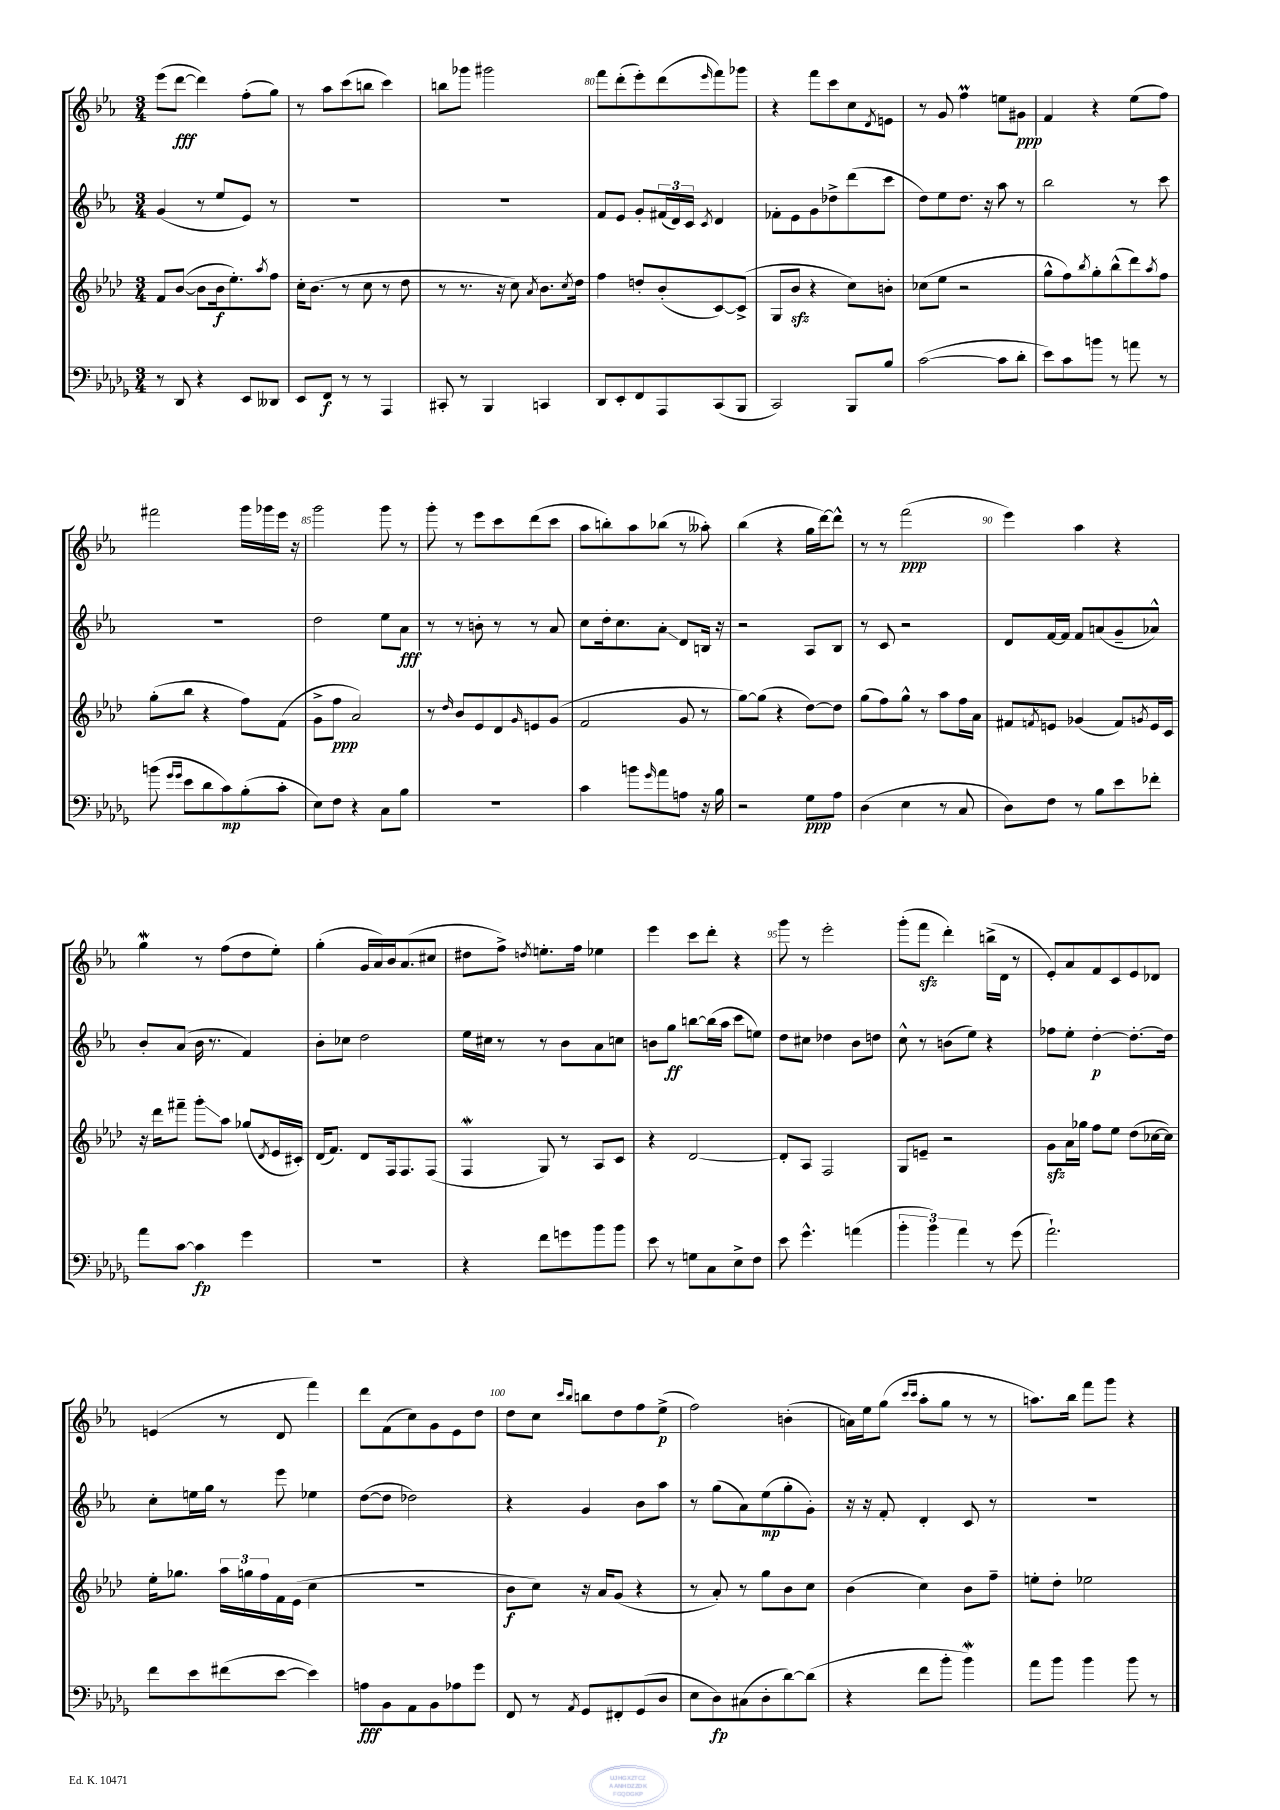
<<
\new StaffGroup <<
\new Staff = "s0" {
    \clef treble \key ees \major \numericTimeSignature \time 3/4
    ees'''8( d'''8~\fff d'''4) f''8-.( g''8) |
    r8 aes''8 c'''8( b''8 c'''4) |
    b''8 ges'''8 gis'''2 |
    f'''8 d'''8-.( ees'''8-.) d'''8( \grace { ees'''16 } f'''8) ges'''8 |
    r4 f'''8 c'''8 c''8 \acciaccatura { d'8 } e'8 |
    r8 g'8 f''4\prall e''8 gis'8\ppp |
    f'4 r4 ees''8( f''8) |
    fis'''2 g'''16 ges'''16 ees'''16 r16 |
    g'''2 g'''8 r8 |
    g'''8-. r8 ees'''8 c'''8 d'''8( c'''8 |
    aes''8 b''8-.) aes''8 bes''8( r8 aeses''8-.) |
    bes''4( r4 g''16 d'''16~) d'''8-^ |
    r8 r8 f'''2\ppp( |
    ees'''4) aes''4 r4 |
    g''4\mordent r8 f''8( d''8 ees''8-.) |
    g''4-.( g'16 aes'16) bes'16 aes'8.( cis''8 |
    dis''8 f''8->) \acciaccatura { d''8 } e''8.-. f''16 ees''4 |
    ees'''4 c'''8 d'''8-. r4 |
    g'''8 r8 ees'''2-. |
    g'''8-.( f'''8\sfz d'''4-.) b''16->( d'16 r8 |
    ees'8-.) aes'8 f'8 c'8 ees'8 des'8 |
    e'4( r8 d'8 f'''4) |
    d'''8 f'8( c''8) g'8 ees'8 d''8 |
    d''8 c''8 \grace { c'''16 bes''16 } b''8 d''8 f''8 ees''8->\p( |
    f''2) b'4-.( |
    a'16) ees''16 g''8( \grace { c'''16 c'''16 } aes''8-. g''8 r8 r8 |
    a''8.) bes''16 f'''8 g'''8 r4 \bar "|." |
}
\new Staff = "s1" {
    \clef treble \key ees \major \numericTimeSignature \time 3/4
    g'4( r8 ees''8 ees'8) r8 |
    R2. |
    R2. |
    f'8 ees'8 g'8-. \tuplet 3/2 { fis'16( d'16) c'16 } \acciaccatura { c'8 } d'4 |
    fes'8-. ees'8 g'8 des''8-> d'''8( c'''8 |
    d''8) ees''8 d''8. r16 aes''8 r8 |
    bes''2 r8 c'''8 |
    R2. |
    d''2 ees''8 aes'8\fff |
    r8 r8 b'8-. r8 r8 aes'8 |
    c''8 d''16-. c''8. aes'8-.\glissando d'8 b16 r16 |
    r2 aes8 bes8 |
    r8 c'8 r2 |
    d'8 f'16~ f'16 f'8 a'8( g'8-- aes'8-^) |
    bes'8-. aes'8( bes'16 r8. f'4) |
    bes'8-. ces''8 d''2 |
    ees''16 cis''16 r8 r8 bes'8 aes'8 c''8 |
    b'8 g''8\ff b''8~ b''16( aes''16 c'''8 e''8) |
    d''8 cis''8 des''4 bes'8 d''8 |
    c''8-^ r8 b'8( ees''8) r4 |
    fes''8 ees''8-. d''4~-.\p d''8.~-. d''16 |
    c''8-. e''16 g''16 r8 ees'''8 ees''4 |
    d''8~( d''8 des''2) |
    r4 g'4 bes'8 aes''8 |
    r8 g''8( aes'8) ees''8\mp( g''8-. g'8-.) |
    r16 r16 f'8-. d'4-. c'8 r8 |
    R2. \bar "|." |
}
\new Staff = "s2" {
    \clef treble \key aes \major \numericTimeSignature \time 3/4
    f'8 bes'8~( bes'8 bes'16\f ees''8.-.) \acciaccatura { aes''8 } f''8 |
    c''16-. bes'8.( r8 c''8 r8 des''8 |
    r8 r8. r16 c''8) \acciaccatura { aes'8 } bes'8. \acciaccatura { c''8 } des''16 |
    f''4 d''8-. bes'8-.( c'8~) c'8->( |
    g8 bes'8\sfz r4 c''8) b'8-. |
    ces''8( ees''8 r2 |
    g''8-^ f''8) \acciaccatura { bes''8 } g''8-. bes''8-^( des'''8) \acciaccatura { aes''8 } f''8 |
    g''8-.( bes''8 r4 f''8) f'8( |
    g'8-> f''8\ppp aes'2) |
    r8 \grace { des''16 } bes'8 ees'8 des'8 \grace { g'16 } e'8 g'8( |
    f'2 g'8 r8 |
    g''8~) g''8( r4 des''8~) des''8 |
    g''8( f''8) g''8-^ r8 aes''8 f''16 aes'16 |
    fis'8 \acciaccatura { f'8 } e'8 ges'4( f'8) \acciaccatura { g'8 } e'16 c'16 |
    r16 des'''16 fis'''8-- g'''8-.\glissando aes''8 ges''8( \acciaccatura { des'8 } ees'16 cis'16-.) |
    des'16( f'8.) des'8 f16 f8. f8( |
    f4\mordent g8) r8 aes8 c'8 |
    r4 des'2~ |
    des'8-. aes8 f2 |
    g8 e'8-- r2 |
    g'8\sfz aes'16 ges''16 f''8 ees''8 des''8( ces''16~ ces''16) |
    ees''16-. ges''8. \tuplet 3/2 { aes''16 g''16 f''16 } f'16 ees'16( c''4 |
    R2. |
    bes'8\f c''8) r16 aes'16 g'8( r4 |
    r8 aes'8-.) r8 g''8 bes'8 c''8 |
    bes'4( c''4) bes'8 f''8-- |
    e''8-. des''8-. ees''2 \bar "|." |
}
\new Staff = "s3" {
    \clef bass \key des \major \numericTimeSignature \time 3/4
    r8 des,8 r4 ees,8 deses,8 |
    ees,8 f,8\f r8 r8 aes,,4 |
    cis,8-. r8 bes,,4 c,4 |
    des,8 ees,8-. f,8 aes,,8 c,8( bes,,8 |
    c,2) bes,,8 bes8 |
    c'2~( c'8 des'8-. |
    ees'8) c'8 b'8 r8 a'8 r8 |
    b'8( \grace { ges'16 ges'16 } ees'8 des'8 c'8\mp) bes8-.( c'8-. |
    ees8) f8 r4 c8 bes8 |
    R2. |
    c'4 b'8 \grace { ges'16 } aes'8 a8 r16 bes16 |
    r2 ges8\ppp aes8 |
    des4( ees4 r8 c8 |
    des8) f8 r8 bes8 ees'8 fes'8-. |
    aes'8 c'8~ c'4\fp ges'4 |
    R2. |
    r4 f'8 g'8 bes'8 bes'8 |
    ees'8 r8 g8 c8 ees8-> f8 |
    ees'8 ges'4.-^ a'4( |
    \tuplet 3/2 { bes'4-. bes'4) aes'4 } r8 ges'8( |
    aes'2.-!) |
    f'8 ees'8 fis'8( ees'8~ ees'4) |
    a8\fff bes,8 aes,8 bes,8 aes8 ges'8 |
    f,8 r8 \acciaccatura { aes,8 } ges,8 fis,8-. ges,8( des8 |
    ees8 des8\fp) cis8( des8-. des'8~) des'8( |
    r4 f'8 bes'8-. bes'4\mordent) |
    aes'8 bes'8 bes'4 bes'8 r8 \bar "|." |
}
>>
>>
\layout { \context { \Score currentBarNumber = #77 \override BarNumber.break-visibility = ##(#f #t #t) barNumberVisibility = #(every-nth-bar-number-visible 5) } }
